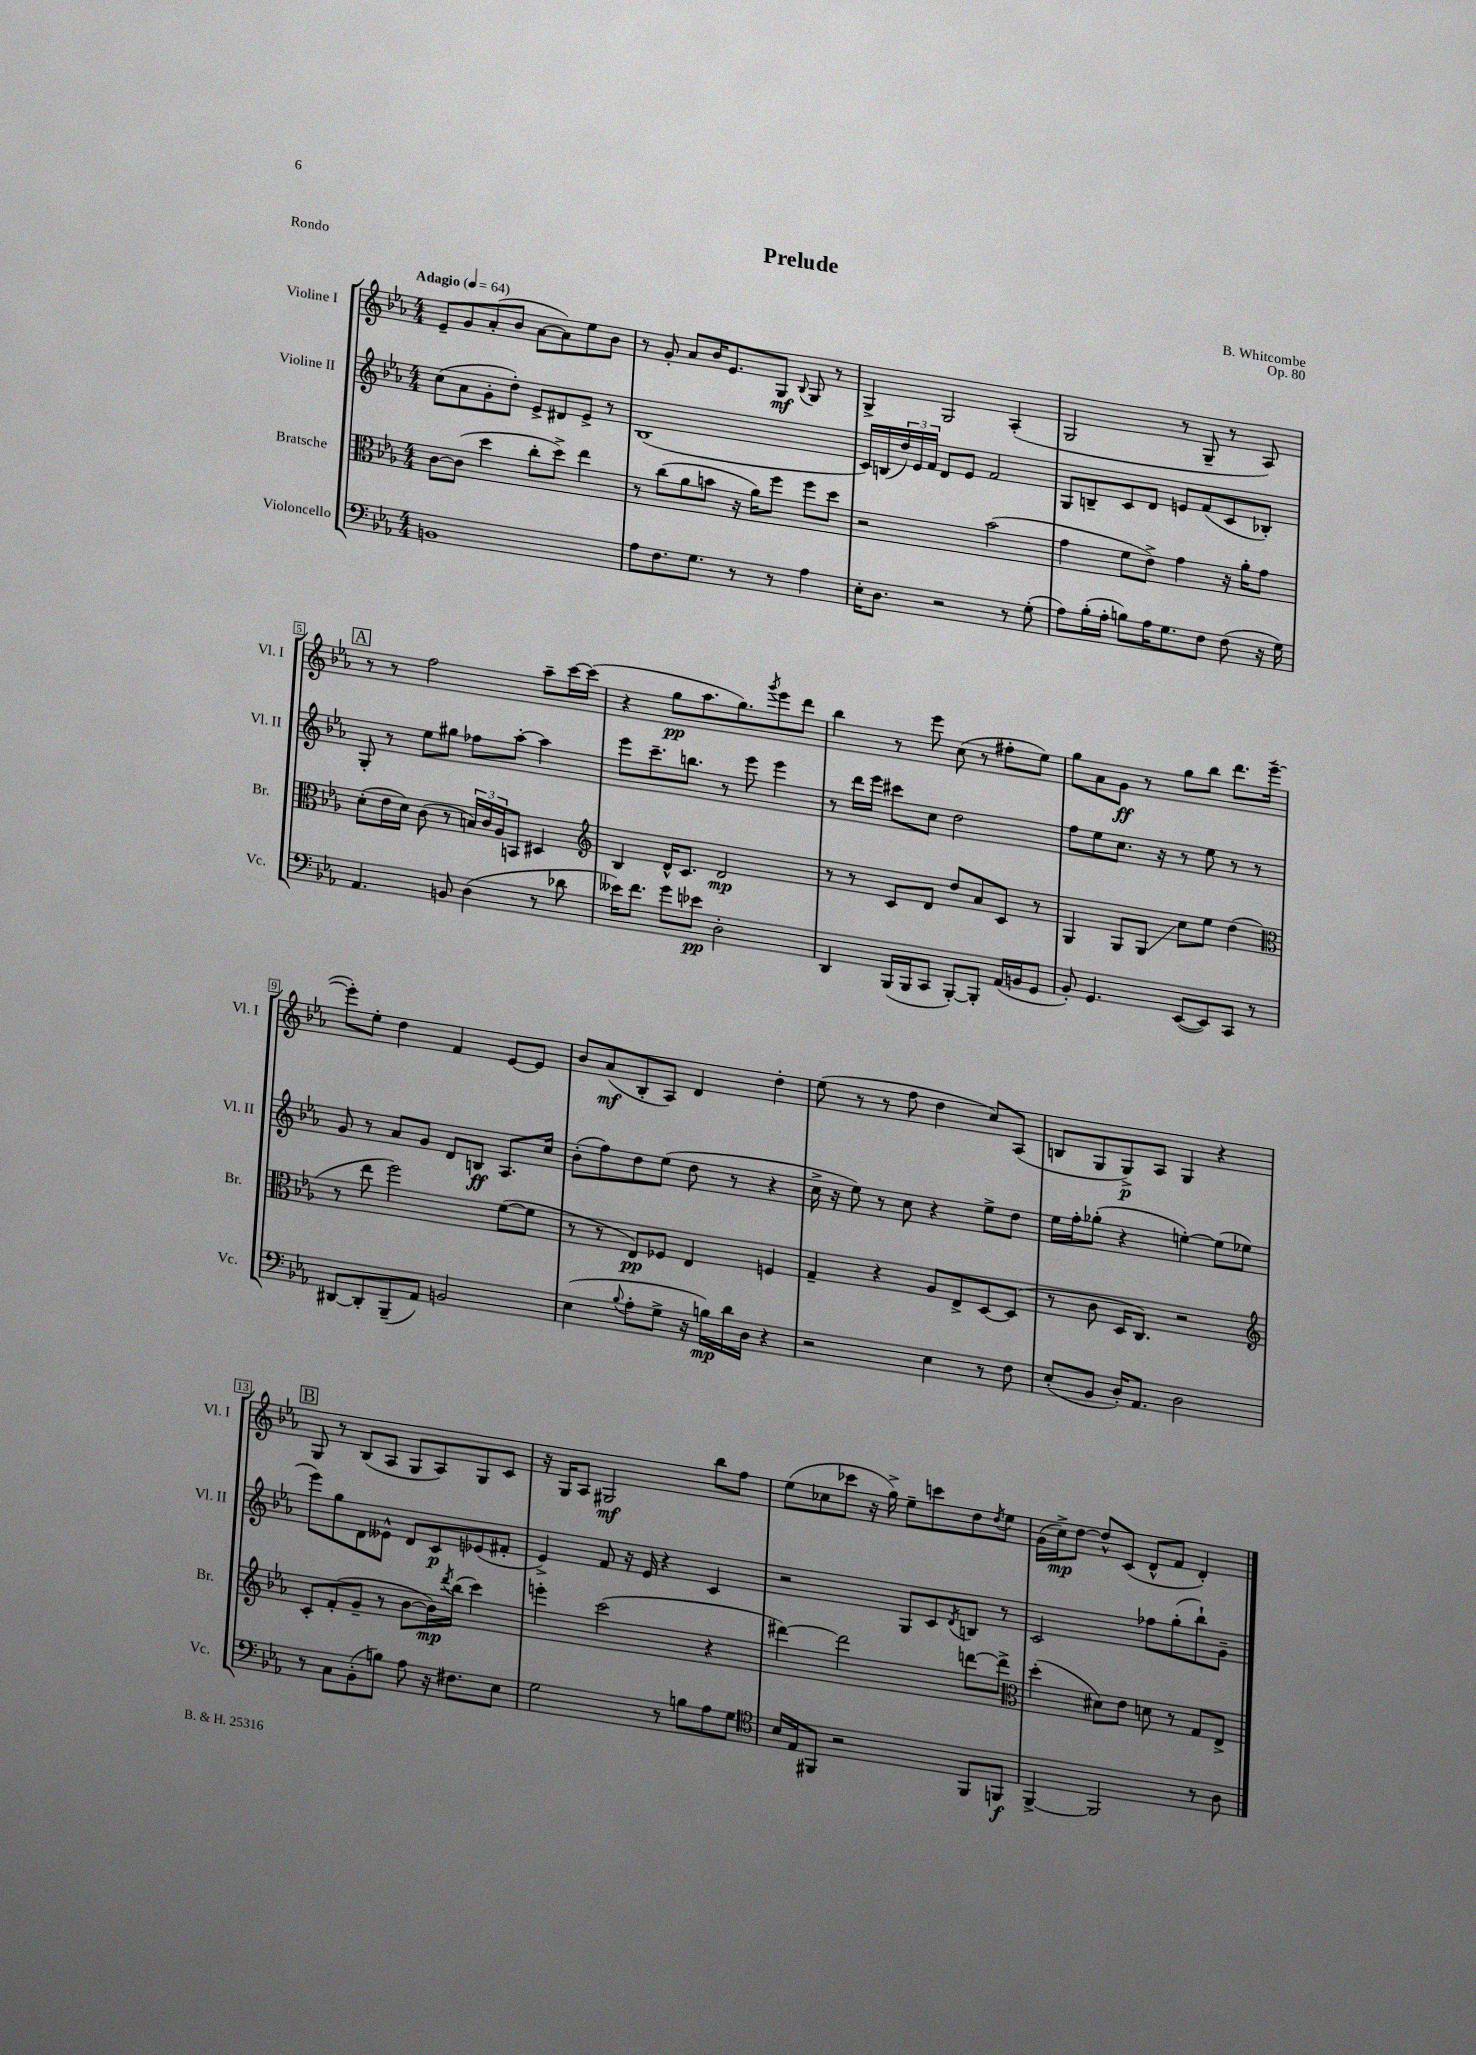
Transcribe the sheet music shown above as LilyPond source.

\header { title = "Prelude" composer = "B. Whitcombe" opus = "Op. 80" piece = "Rondo" }
<<
\new StaffGroup <<
\new Staff = "s0" \with { instrumentName = "Violine I" shortInstrumentName = "Vl. I" } {
    \clef treble \key ees \major \numericTimeSignature \time 4/4 \tempo "Adagio" 4 = 64
    ees'8-- g'8 aes'8-.( bes'8 aes'8~ aes'8) ees''8 bes'8 |
    r8 g'8-. aes'8 bes'16 ees'8. g8\mf \appoggiatura { bes8 } g8 r8 |
    g4-> g2 aes4-.( |
    g2 r8 g8-- r8 aes8) |
    \mark \markup { \box "A" } r8 r8 f''2 aes''8-- c'''16~ c'''16( |
    r4 g''8\pp aes''8. g''8.) \acciaccatura { g'''8 } ees'''8 d'''8 |
    bes''4 r8 ees'''8 c''8( r8 fis''8-. ees''8) |
    g''8 aes'8 g'8\ff r8 g''8 bes''8 d'''8. ees'''16~--( |
    ees'''8-.) ees''8-. d''4 f'4 ees'8~ ees'8 |
    bes'8 aes'8\mf( bes8-. aes8) d'4 d''4-. |
    ees''8( r8 r8 f''8 d''4 c''8) aes8( |
    b8 g8 g8->\p) aes8 g4 r4 |
    \mark \markup { \box "B" } g8 r8 bes8( aes8 g8 aes8) g8 c'8 |
    r16 g16 aes8 gis2\mf bes''8 f''8 |
    ees''8( ces''8 ces'''8 r16 g''16->) ees''8-- c'''8 d''8 \acciaccatura { d''8 } ees''8 |
    g'16( c''16->\mp) d''8~ d''8-^ c'8( d'8-^ f'8 d'4-.) \bar "|." |
}
\new Staff = "s1" \with { instrumentName = "Violine II" shortInstrumentName = "Vl. II" } {
    \clef treble \key ees \major \numericTimeSignature \time 4/4
    c''8( aes'8 g'8-. d''8-.) ees'8-> dis'8 ees'8-> r8 |
    bes1( |
    c'16) b16( \tuplet 3/2 { d''16) ees'16 f'16 } d'8 ees'8 f'2 |
    g8 b8-- c'8 d'8 e'8 f'8( c'8 bes8-.) |
    \mark \markup { \box "A" } g8-. r8 ees''8 gis''8 fes''8 aes''8~-. aes''4 |
    ees'''8 c'''8.-- b''8. r8 ees'''8 ees'''4 |
    r8 d'''16 ees'''16 cis'''8 c''8 d''2 |
    f''8 ees''8 c''8. r16 r8 ees''8 r8 r8 |
    g'8 r8 aes'8 g'8 d'8 b8\ff aes8. c''16 |
    bes'8-.( f''8) d''8 ees''8( d''8 r8 r4 |
    c''16-> r16 ees''8) r8 c''8 r4 ees''8-> d''8 |
    ees''16 f''16-. ges''8-.( r4 e''4~-.) e''8( ees''8 |
    \mark \markup { \box "B" } ees'''8) g''8 d'8 eeses'8-^ d'8 c'8\p ees'8( fis'8-. |
    ees'4->) f'8 r16 ees'16 r4 c'4 |
    r2 g8 c'8 \acciaccatura { d'8 } b8 r8 |
    c'2 fes''8 g''8-.( bes''8-!) g'8-- \bar "|." |
}
\new Staff = "s2" \with { instrumentName = "Bratsche" shortInstrumentName = "Br." } {
    \clef alto \key ees \major \numericTimeSignature \time 4/4
    c'8~ c'8( d''4 c''8-. d''8->) ees''4 |
    r8 c''8( aes'8 b'8 r16 aes'16) f''8 f''8 d''8 |
    r2 bes'2( |
    g'4 f'8 ees'8->) g'4 r16 aes'16-. g'8 |
    \mark \markup { \box "A" } d'8-.( ees'16 d'16) c'8( r8 \tuplet 3/2 { b16) c'16 aes16 } b,8 dis4 |
    \clef treble bes4 d'16-^ c'8. d'2\mp |
    r8 r8 c'8 d'8 d''8 aes'8 c'8 r8 |
    g4 g8 g8\glissando c''8 ees''8 d''4( |
    \clef alto r8 ees''8 f''2) f'8~( f'8 |
    r8 r8 ees8\pp) fes8 ees4 f4 |
    g4-- r4 aes8 ees8-> d8~ d8( |
    r8 c'8 d16 c8.) r2 |
    \mark \markup { \box "B" } \clef treble c'8-. f'8-.( g'8-- r8 bes'8~ bes'16\mp) \acciaccatura { d'''8 } bes''16( c'''4) |
    e'''4-. c'''2( r4 |
    dis'''4~) dis'''2 d'''8~ d'''8-> |
    \clef alto d''4-.( dis'8) ees'8 d'8 r8 g8 ees8-> \bar "|." |
}
\new Staff = "s3" \with { instrumentName = "Violoncello" shortInstrumentName = "Vc." } {
    \clef bass \key ees \major \numericTimeSignature \time 4/4
    b,1 |
    aes8 f8. g8. r8 r8 aes4 |
    ees16-. d8. r2 r8 g8-.( |
    aes8) bes16-.( aes16-. b8) aes16 g8. f8 f8( r16 g16) |
    \mark \markup { \box "A" } aes,4. b,8 d4( r8 des'8 |
    eeses'16) f'8. g'8 ees'8\pp d2-. |
    d,4 bes,,16( bes,,16 c,8 bes,,8~-.) bes,,8-. aes,16( b,16 g,8 |
    bes,8-.) g,4. ees,8~( ees,8) c,8 r8 |
    dis,8~ dis,8-. bes,,8--( aes,8) b,2 |
    ees4( \appoggiatura { bes8 } aes8-. g8-> r16 b16\mp) d'16 d16 r4 |
    r2 ees4 r8 f8 |
    ees8-.( bes,8 d16-.) aes,8. d2 |
    \mark \markup { \box "B" } r8 c8 bes,8-.( b8) aes8 r16 fis8. ees8 |
    g2 r8 b8 aes8 g8 |
    \clef tenor bes16 ees16 fis,8 r2 fis,8 f,8\f |
    f,4~-> f,2 r8 aes8 \bar "|." |
}
>>
>>
\layout { \context { \Score \override BarNumber.stencil = #(make-stencil-boxer 0.1 0.3 ly:text-interface::print) } }
